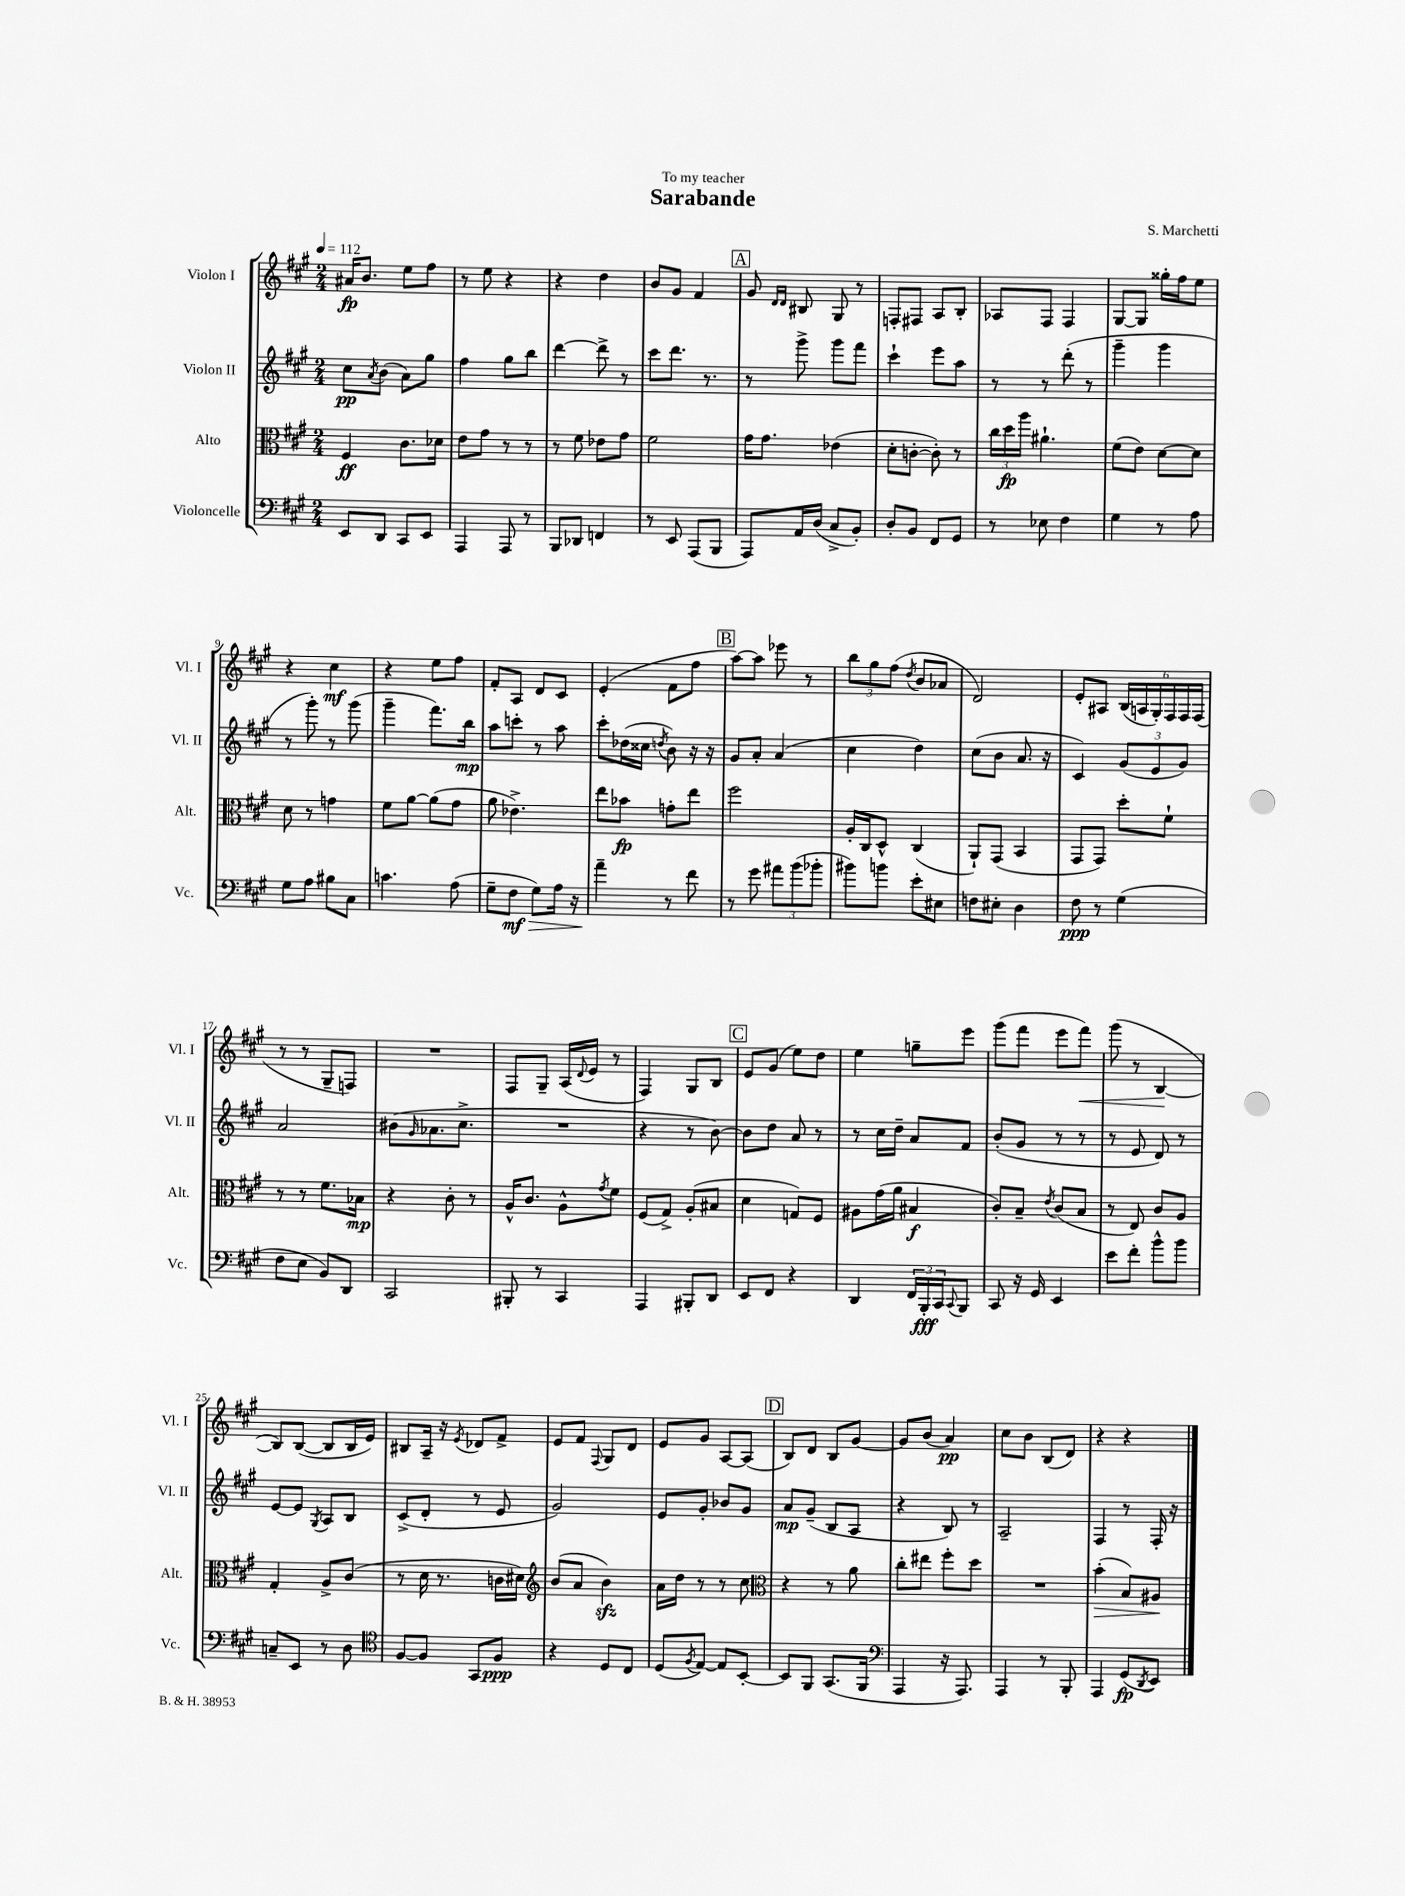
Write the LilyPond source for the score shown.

\header { title = "Sarabande" composer = "S. Marchetti" dedication = "To my teacher" }
<<
\new StaffGroup <<
\new Staff = "s0" \with { instrumentName = "Violon I" shortInstrumentName = "Vl. I" } {
    \clef treble \key a \major \numericTimeSignature \time 2/4 \tempo 4 = 112
    ais'16\fp b'8. e''8 fis''8 |
    r8 e''8 r4 |
    r4 d''4 |
    b'8 gis'8 fis'4 |
    \mark \markup { \box "A" } gis'8 \grace { d'16 d'16 } bis8 gis8 r8 |
    f8-. fis8 a8 b8-. |
    aes8 fis8 fis4 |
    gis8~ gis8 gisis''16-. fis''16 e''8 |
    r4 cis''4\mf |
    r4 e''8 fis''8 |
    fis'8-. a8 d'8 cis'8 |
    e'4-.( fis'8 fis''8 |
    \mark \markup { \box "B" } a''8~) a''8 ees'''8 r8 |
    \tuplet 3/2 { b''8 gis''8 fis''8( } \acciaccatura { d''8 } b'8 aes'8 |
    d'2) |
    e'8-. ais8 \tuplet 6/4 { b16( a16 gis16-.) fis16 fis16 fis16( } |
    r8 r8 gis8-- f8) |
    R2 |
    fis8 gis8-- a16( \appoggiatura { d'8 } e'16 r8 |
    fis4) gis8 b8 |
    \mark \markup { \box "C" } e'8 gis'8( e''8) d''8 |
    e''4 g''8-- e'''8 |
    gis'''8( fis'''8 e'''8 fis'''8\<) |
    gis'''8( r8 b4~\! |
    b8) b8~( b8 b16 e'16) |
    bis8 a16-- r16 \acciaccatura { e'8 } des'8 fis'8-> |
    e'8 fis'8 \appoggiatura { fis8 } gis8 d'8 |
    e'8 gis'8 a8~ a8( |
    \mark \markup { \box "D" } b8) d'8 b8 gis'8~ |
    gis'8 b'8( a'4\pp) |
    cis''8 b'8 b8( d'8) |
    r4 r4 \bar "|." |
}
\new Staff = "s1" \with { instrumentName = "Violon II" shortInstrumentName = "Vl. II" } {
    \clef treble \key a \major \numericTimeSignature \time 2/4
    cis''8\pp \acciaccatura { a'8 } b'8( a'8) gis''8 |
    fis''4 gis''8 b''8 |
    d'''4~ d'''8-> r8 |
    cis'''8 d'''8. r8. |
    \mark \markup { \box "A" } r8 gis'''8-> gis'''8 fis'''8 |
    cis'''4-! e'''8 a''8 |
    r8 r8 d'''8-.( r8 |
    gis'''4-- gis'''4 |
    r8 gis'''8-.) r8 gis'''8( |
    gis'''4-- fis'''8.) b''16\mp |
    a''8 c'''8-. r8 a''8 |
    cis'''8-. des''16( cisis''16 \acciaccatura { d''8 } b'8) r16 r16 |
    \mark \markup { \box "B" } gis'8 a'8-. a'4( |
    cis''4 d''4) |
    cis''8( b'8 a'8. r16 |
    cis'4) \tuplet 3/2 { gis'8( e'8 gis'8) } |
    a'2 |
    bis'8( \grace { gis'16 } aes'8. cis''8.-> |
    R2 |
    r4 r8 b'8~) |
    \mark \markup { \box "C" } b'8 d''8 a'8 r8 |
    r8 cis''16 d''16-- a'8 fis'8 |
    b'8-.( gis'8 r8 r8 |
    r8 e'8 d'8) r8 |
    e'8~ e'8 \acciaccatura { gis8 } a8 b8 |
    cis'8->( d'8-. r8 e'8 |
    gis'2) |
    e'8 gis'8-. bes'8 gis'8 |
    \mark \markup { \box "D" } a'8\mp gis'8--( b8 a8 |
    r4 b8) r8 |
    a2-- |
    fis4 r8 fis16-. r16 \bar "|." |
}
\new Staff = "s2" \with { instrumentName = "Alto" shortInstrumentName = "Alt." } {
    \clef alto \key a \major \numericTimeSignature \time 2/4
    fis4\ff cis'8. des'16 |
    e'8 gis'8 r8 r8 |
    r8 fis'8 ees'8 gis'8 |
    fis'2 |
    \mark \markup { \box "A" } gis'16 gis'8. ees'4( |
    d'8-. c'8~-. c'8-.) r8 |
    \tuplet 3/2 { cis''16 d''16\fp a''16 } ais'4.-! |
    fis'8( e'8) d'8~ d'8 |
    d'8 r8 g'4 |
    fis'8 a'8~ a'8( gis'8 |
    a'8 ees'4.->) |
    e''8 bes'8\fp g'8-. e''8 |
    \mark \markup { \box "B" } fis''2 |
    a16-. cis16 d8-^ cis4( |
    a,8-!) gis,8( b,4 |
    gis,8 gis,8) d''8-. fis'8-! |
    r8 r8 fis'8. bes16\mp |
    r4 cis'8-. r8 |
    a16-^ cis'8. a8-^ \acciaccatura { gis'8 } fis'8 |
    fis8( gis8->) a8-.( bis8 |
    \mark \markup { \box "C" } d'4 g8) fis8 |
    ais8 gis'16( a'16 bis4\f |
    cis'8-.) b8-- \acciaccatura { e'8 } cis'8( b8 |
    r8 e8) cis'8 a8 |
    gis4-. a8-> cis'8( |
    r8 d'16 r8. c'16 dis'16) |
    \clef treble b'8( a'8 b'4\sfz) |
    a'16 d''16 r8 r8 cis''8 |
    \mark \markup { \box "D" } \clef alto r4 r8 a'8 |
    cis''8-. eis''8 fis''8-. d''8 |
    R2 |
    b'4-.\>( b8) ais8\! \bar "|." |
}
\new Staff = "s3" \with { instrumentName = "Violoncelle" shortInstrumentName = "Vc." } {
    \clef bass \key a \major \numericTimeSignature \time 2/4
    e,8 d,8 cis,8 e,8 |
    a,,4 a,,8 r8 |
    b,,8 des,8 f,4 |
    r8 e,8 a,,8( b,,8 |
    \mark \markup { \box "A" } a,,8) a,16 d16( cis8-> b,8-.) |
    d8-. b,8 fis,8 gis,8 |
    r8 ees8 fis4 |
    gis4 r8 a8 |
    gis8 a8 bis8 cis8 |
    c'4. a8( |
    gis8-- fis8\mf\> gis8) a16 r16 |
    a'4--\! r8 fis'8 |
    \mark \markup { \box "B" } r8 gis'8 \tuplet 3/2 { ais'8 b'8( bes'8-. } |
    bis'8) b'8 e'8-. eis8 |
    f8 eis8-. d4 |
    fis8\ppp r8 gis4( |
    fis8 e8 b,8) d,8 |
    cis,2 |
    bis,,8-. r8 cis,4 |
    a,,4 bis,,8-. d,8 |
    \mark \markup { \box "C" } e,8 fis,8 r4 |
    d,4 \tuplet 3/2 { fis,16 b,,16-.\fff cis,16 } \appoggiatura { cis,8 } b,,8 |
    cis,8 r16 gis,16 e,4 |
    e'8 fis'8-. b'8-^ b'8 |
    c8-- e,8 r8 d8 |
    \clef tenor fis8~ fis8 gis,8 fis8\ppp |
    r4 d8 cis8 |
    d8( \acciaccatura { fis8 } e8~) e8 b,8~-. |
    \mark \markup { \box "D" } b,8 fis,8 gis,8.( fis,16 |
    \clef bass a,,4 r16 a,,8.) |
    a,,4 r8 b,,8-. |
    a,,4 gis,8\fp( \acciaccatura { d,8 } e,8) \bar "|." |
}
>>
>>
